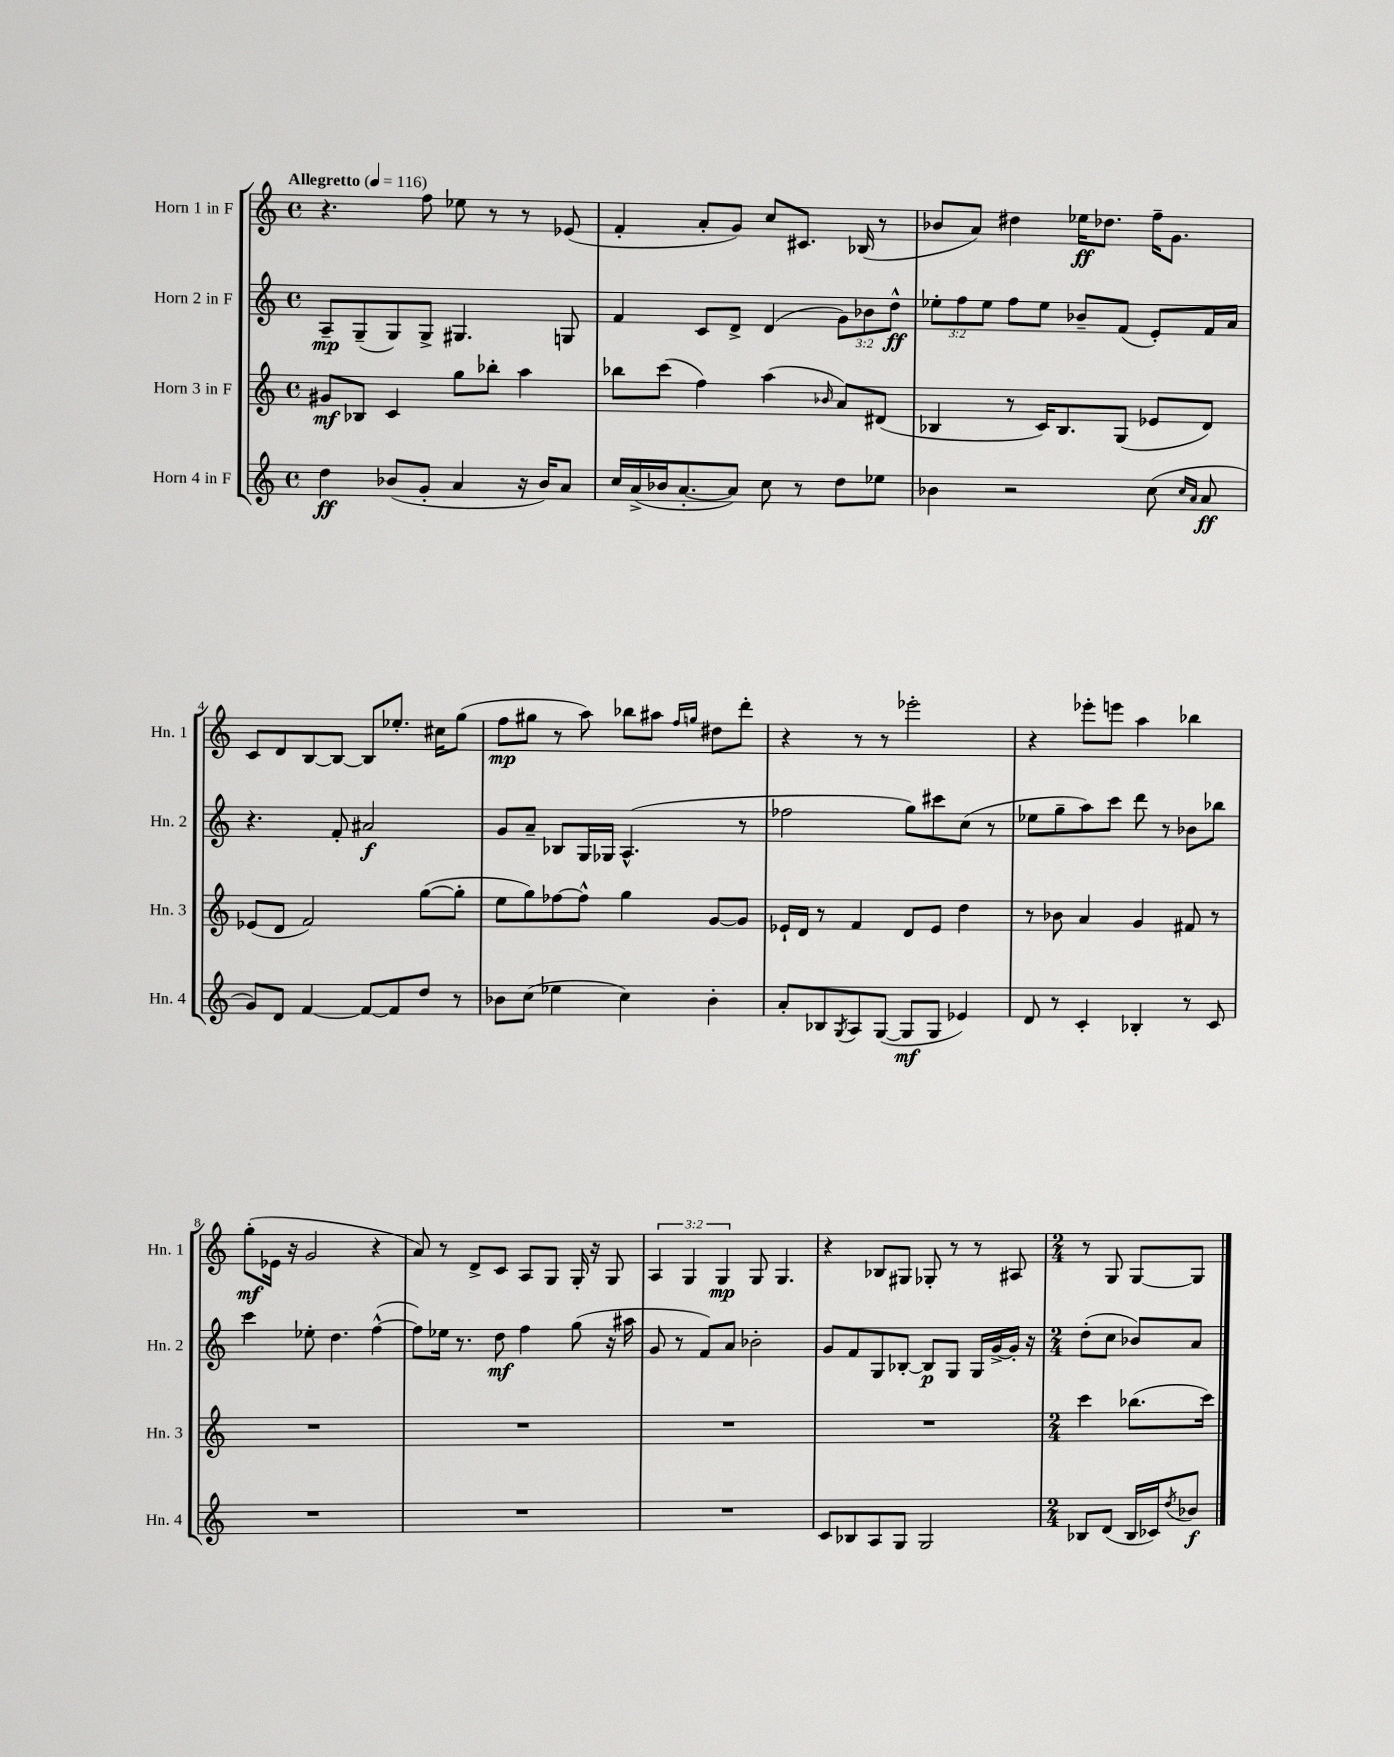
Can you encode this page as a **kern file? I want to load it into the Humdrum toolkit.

**kern	**kern	**kern	**kern
*staff4	*staff3	*staff2	*staff1
*clefG2	*clefG2	*clefG2	*clefG2
*k[]	*k[]	*k[]	*k[]
*M4/4	*M4/4	*M4/4	*M4/4
*met(c)	*met(c)	*met(c)	*met(c)
*MM116	*MM116	*MM116	*MM116
4dd	8g#	8A~	4.r
.	8B-	(8G~	.
(8b-	4c	8G)	.
8g'	.	8G^	8ff
4a	8gg	4.G#	8ee-
.	8bb-'	.	8r
16r	4aa	.	8r
16b-)	.	.	.
8a	.	8G	(8e-
=	=	=	=
16cc	8bb-	4f	4f'
(16a^	.	.	.
16b-	(8ccc	.	.
[8.a'	.	.	.
.	4ff)	8c	8a'
8a])	.	8d^	8g)
8cc	(4aa	(4d	8cc
8r	.	.	8.c#
.	16qqb-	.	.
8dd	8a)	12g)	.
.	.	.	(16B-
.	.	12b-	.
8ee-	(8d#	.	8r
.	.	12dd^^	.
=	=	=	=
4b-	4B-	12ee-'	8b-
.	.	12ff	.
.	.	.	8a)
.	.	12ee-	.
2r	8r	8ff	4dd#
.	16c)	8ee-	.
.	8.B-	.	.
.	.	8b-~	16ee-
.	.	.	8.dd-
.	(8G	(8f	.
(8cc	8e-	8e')	16ff~
.	.	.	8.g
16qqcc	.	.	.
16qqa	.	.	.
8a	8d)	16f	.
.	.	16a	.
=	=	=	=
8g)	(8e-	4.r	8c
8d	8d	.	8d
[4f	2f)	.	[8B
.	.	8f'	8B_
8f_	.	2a#	8B]
8f]	.	.	8.ee-'
8dd	([8gg	.	.
.	.	.	16cc#
8r	8gg']	.	(8gg
=	=	=	=
8b-	8ee	8g	8ff
(8cc	8gg)	8a~	8gg#
4ee-	[8ff-	8B-	8r
.	8ff-^^]	16G	8aa)
.	.	16G-	.
4cc)	4gg	(4.A^^	8bb-
.	.	.	8aa#
.	.	.	16qqff
.	.	.	16qqgg
4b-'	[8g	.	8dd#
.	8g]	8r	8ddd'
=	=	=	=
8a'	16e-`	2ff-	4r
.	16d	.	.
8B-	8r	.	.
8qG	.	.	.
8A	4f	.	8r
([8G	.	.	8r
8G]	8d	8gg)	2eee-'
8G	8e-	8ccc#	.
4e-)	4dd	(8cc	.
.	.	8r	.
=	=	=	=
8d	8r	8ee-	4r
8r	8b-	8gg~	.
4c'	4a	8aa)	8eee-'
.	.	8ccc	8eee
4B-'	4g	8ddd	4aa
.	.	8r	.
8r	8f#	8b-	4bb-
8c	8r	8bb-	.
=	=	=	=
1r	1r	4ccc	(8gg'
.	.	.	16e-
.	.	.	16r
.	.	8ee-'	2g
.	.	4.dd	.
.	.	([4ff^^	4r
=	=	=	=
1r	1r	8ff])	8a)
.	.	16ee-	8r
.	.	8.r	.
.	.	.	8d^
.	.	8dd	8c
.	.	4ff	8A
.	.	.	8G
.	.	(8gg	16G'
.	.	.	16r
.	.	16r	8G
.	.	16aa#	.
=	=	=	=
1r	1r	8g	6A
.	.	8r	.
.	.	.	6G
.	.	8f)	.
.	.	.	6G
.	.	8a	.
.	.	2b-'	8G
.	.	.	4.G
=	=	=	=
8c	1r	8g	4r
8B-	.	8f	.
8A	.	8G	8B-
8G	.	[8B-'	8G#
2G	.	8B-]	8G-'
.	.	8G	8r
.	.	16G	8r
.	.	[16g^	.
.	.	16g']	8A#
.	.	16r	.
=	=	=	=
*M2/4	*M2/4	*M2/4	*M2/4
8B-	4ccc	(8dd'	8r
(8d	.	8cc	8G
16B-	(8.bb-	8b-)	[8G
16c-)	.	.	.
8qdd	.	.	.
8b-	.	8a	8G]
.	16ccc)	.	.
==	==	==	==
*-	*-	*-	*-
